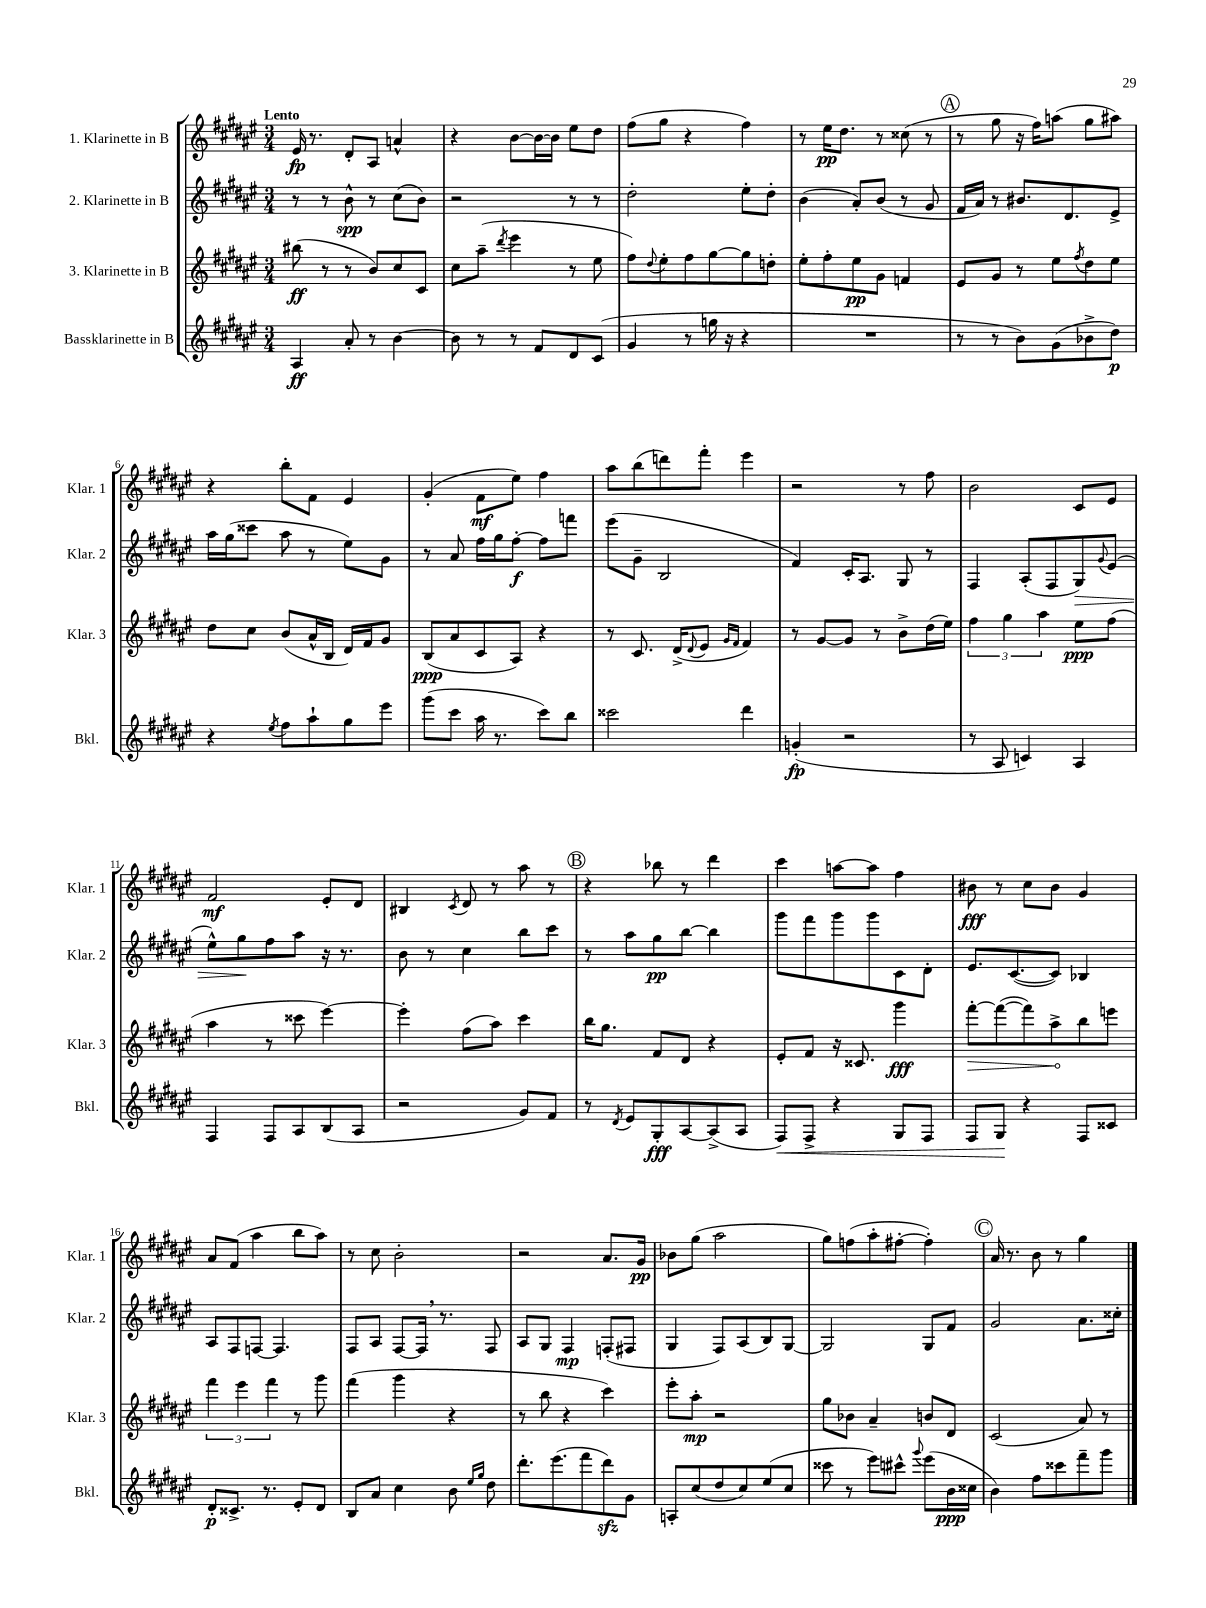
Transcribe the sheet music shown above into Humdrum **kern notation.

**kern	**dynam	**kern	**dynam	**kern	**dynam	**kern	**dynam
*part4	*part4	*part3	*part3	*part2	*part2	*part1	*part1
*staff4	*staff4	*staff3	*staff3	*staff2	*staff2	*staff1	*staff1
*I"Bassklarinette in B	*	*I"3. Klarinette in B	*	*I"2. Klarinette in B	*	*I"1. Klarinette in B	*
*I'Bkl.	*	*I'Klar. 3	*	*I'Klar. 2	*	*I'Klar. 1	*
*clefG2	*	*clefG2	*	*clefG2	*	*clefG2	*
*k[f#c#g#d#a#e#]	*	*k[f#c#g#d#a#e#]	*	*k[f#c#g#d#a#e#]	*	*k[f#c#g#d#a#e#]	*
*M3/4	*	*M3/4	*	*M3/4	*	*M3/4	*
=1	=1	=1	=1	=1	=1	=1	=1
!	!	!	!	!	!	!LO:TX:a:B:t=Lento	!
4A#/	ff	(8bb#X\	ff	8r	.	16e#/	fp
.	.	.	.	.	.	8.r	.
.	.	8r	.	8r	.	.	.
8a#'/	.	8r	.	8b^^\	spp	8d#'/L	.
8r	.	8b/L)	.	8r	.	8A#/J	.
[4b\	.	8cc#/	.	(8cc#\L	.	4an^^/	.
.	.	8c#/J	.	8b\J)	.	.	.
=2	=2	=2	=2	=2	=2	=2	=2
8b\]	.	8cc#\L	.	2r	.	4r	.
8r	.	(8aa#~\J	.	.	.	.	.
.	.	8qddd#/	.	.	.	.	.
8r	.	4eee#\	.	.	.	[8b\L	.
8f#/L	.	.	.	.	.	16b\L_	.
.	.	.	.	.	.	16b\JJ]	.
8d#/	.	8r	.	8r	.	8ee#\L	.
(8c#/J	.	8ee#\	.	8r	.	8dd#\J	.
=3	=3	=3	=3	=3	=3	=3	=3
4g#/	.	8ff#\L)	.	2dd#'\	.	(8ff#\L	.
.	.	8qqdd#/	.	.	.	.	.
.	.	8ee#'\	.	.	.	8gg#\J	.
8r	.	8ff#\	.	.	.	4r	.
16ggn\	.	[8gg#\	.	.	.	.	.
16r	.	.	.	.	.	.	.
4r	.	8gg#\]	.	8ee#'\L	.	4ff#\)	.
.	.	8ddn'\J	.	8dd#'\J	.	.	.
=4	=4	=4	=4	=4	=4	=4	=4
2.r	.	8ee#'\L	.	(4b\	.	8r	.
.	.	8ff#'\	.	.	.	16ee#\KL	pp
.	.	.	.	.	.	8.dd#\J	.
.	.	8ee#\	pp	8a#'/L)	.	.	.
.	.	8g#\J	.	(8b/J	.	8r	.
.	.	4fn/	.	8r	.	(8cc##X\	.
.	.	.	.	8g#/	.	8r	.
!!LO:REH:place=s1:t=A
=5	=5	=5	=5	=5	=5	=5	=5
8r	.	8e#/L	.	16f#/LL	.	8r	.
.	.	.	.	16a#/JJ)	.	.	.
8r	.	8g#/J	.	8r	.	8gg#\	.
8b\L)	.	8r	.	8.b#X/L	.	16r	.
.	.	.	.	.	.	16ff#\KL)	.
(8g#\	.	8ee#\L	.	.	.	(8aan\J	.
.	.	.	.	8.d#/	.	.	.
.	.	8qff#/	.	.	.	.	.
8b-X^\	.	8dd#\	.	.	.	8gg#\L	.
8dd#\J)	p	8ee#\J	.	8e#^/J	.	8aa#X\J)	.
!!LO:LB:g=z
=6	=6	=6	=6	=6	=6	=6	=6
4r	.	8dd#\L	.	16aa#\LL	.	4r	.
.	.	.	.	(16gg#\J	.	.	.
.	.	8cc#\J	.	8ccc##X\J	.	.	.
8qee#/	.	.	.	.	.	.	.
8ff#\L	.	(8b/L	.	8aa#\	.	8bb'\L	.
8aa#`\	.	16a#^^/L	.	8r	.	8f#\J	.
.	.	16B/JJ	.	.	.	.	.
8gg#\	.	16d#/LL)	.	8ee#\L)	.	4e#/	.
.	.	16f#/J	.	.	.	.	.
8eee#\J	.	8g#/J	.	8g#\J	.	.	.
=7	=7	=7	=7	=7	=7	=7	=7
(8ggg#\L	.	(8B/L	ppp	8r	.	(4g#'/	.
8ccc#\J	.	8a#/	.	8a#/	.	.	.
16aa#\	.	8c#/	.	16ff#\LL	.	8f#\L	mf
8.r	.	.	.	16gg#\J	.	.	.
.	.	8A#/J)	.	[8ff#'\J	f	8ee#\J)	.
8ccc#\L)	.	4r	.	8ff#\L]	.	4ff#\	.
8bb\J	.	.	.	8fffn\J	.	.	.
=8	=8	=8	=8	=8	=8	=8	=8
2ccc##X\	.	8r	.	(8eee#\L	.	8aa#\L	.
.	.	8.c#/	.	8g#~\J	.	(8bb\	.
.	.	.	.	2B/	.	8dddn\)	.
.	.	(16d#^/KL	.	.	.	.	.
.	.	8qqd#/	.	.	.	.	.
.	.	8e#/J	.	.	.	8fff#'\J	.
.	.	16qqg#/LL	.	.	.	.	.
.	.	16qqf#/JJ	.	.	.	.	.
4ddd#\	.	4f#/)	.	.	.	4eee#\	.
=9	=9	=9	=9	=9	=9	=9	=9
(4gn'/	fp	8r	.	4f#/)	.	2r	.
.	.	[8g#/L	.	.	.	.	.
2r	.	8g#/J]	.	16c#'/KL	.	.	.
.	.	.	.	8.A#/J	.	.	.
.	.	8r	.	.	.	.	.
.	.	8b^\L	.	8G#/	.	8r	.
.	.	(16dd#\L	.	8r	.	8ff#\	.
.	.	16ee#\JJ)	.	.	.	.	.
=10	=10	=10	=10	=10	=10	=10	=10
8r	.	6ff#\	.	4F#/	.	2b\	.
8A#/	.	.	.	.	.	.	.
.	.	6gg#\	.	.	.	.	.
4cn/)	.	.	.	(8A#'/L	.	.	.
.	.	6aa#\	.	.	.	.	.
.	.	.	.	8F#/	.	.	.
!	!	!	!	!	!LO:HP:b	!	!
4A#/	.	8ee#\L	ppp	8G#/)	>	8c#/L	.
.	.	.	.	8qqg#/	.	.	.
.	.	(8ff#\J	.	(8e#/J	.	8e#/J	.
!!LO:LB:g=z
=11	=11	=11	=11	=11	=11	=11	=11
4F#/	.	4aa#\	.	8ee#^^\L)	.	2f#/	mf
.	.	.	.	8gg#\	.	.	.
8F#/L	.	8r	.	8ff#\	]	.	.
8A#/	.	8ccc##X\	.	8aa#\J	.	.	.
(8B/	.	[4eee#\)	.	16r	.	8e#'/L	.
.	.	.	.	8.r	.	.	.
8A#/J	.	.	.	.	.	8d#/J	.
=12	=12	=12	=12	=12	=12	=12	=12
2r	.	4eee#'\]	.	8b\	.	4B#X/	.
.	.	.	.	8r	.	.	.
.	.	.	.	.	.	8qc#/	.
.	.	(8ff#\L	.	4cc#\	.	8d#/	.
.	.	8aa#\J)	.	.	.	8r	.
8g#/L)	.	4ccc#\	.	8bb\L	.	8aa#\	.
8f#/J	.	.	.	8ccc#\J	.	8r	.
!!LO:REH:place=s1:t=B
=13	=13	=13	=13	=13	=13	=13	=13
8r	.	16bb\KL	.	8r	.	4r	.
.	.	8.gg#\J	.	.	.	.	.
8qd#/	.	.	.	.	.	.	.
8e#/L	.	.	.	8aa#\L	.	.	.
8G#'/	fff	8f#/L	.	8gg#\	pp	8bb-X\	.
[8A#/	.	8d#/J	.	[8bb\J	.	8r	.
(8A#^/]	.	4r	.	4bb\]	.	4ddd#\	.
8A#/J	.	.	.	.	.	.	.
=14	=14	=14	=14	=14	=14	=14	=14
!	!LO:HP:b	!	!	!	!	!	!
8F#/L)	<	8e#'/L	.	8ggg#\L	.	4ccc#\	.
8F#^/J	.	8f#/J	.	8fff#\	.	.	.
4r	.	16r	.	8ggg#\	.	[8aan\L	.
.	.	8.c##X/	.	.	.	.	.
.	.	.	.	8ggg#\	.	8aa\J]	.
8G#/L	.	4ggg#\	fff	8c#\	.	4ff#\	.
8F#/J	.	.	.	8d#'\J	.	.	.
=15	=15	=15	=15	=15	=15	=15	=15
!	!	!	!LO:HP:b	!	!	!	!
8F#/L	.	[8fff#'\L	>	8.e#/L	.	8b#X\	fff
8G#/J	.	(8fff#\_	.	.	.	8r	.
.	.	.	.	([8.c#/	.	.	.
4r	[	8fff#\])	.	.	.	8cc#\L	.
.	.	8aa#^\	.	8c#/J])	.	8b#\J	.
8F#/L	.	8bb\	]	4B-X/	.	4g#/	.
8c##X/J	.	8eeen\J	.	.	.	.	.
!!LO:LB:g=z
=16	=16	=16	=16	=16	=16	=16	=16
8d#'/L	p	6fff#\	.	8A#/L	.	8a#/L	.
8.c##X^/J	.	.	.	8F#/	.	(8f#/J	.
.	.	6eee#\	.	.	.	.	.
.	.	.	.	[8Fn/J	.	4aa#\	.
8.r	.	.	.	.	.	.	.
.	.	6fff#\	.	.	.	.	.
.	.	.	.	4.F/]	.	.	.
8e#'/L	.	8r	.	.	.	8bb\L	.
8d#/J	.	8ggg#\	.	.	.	8aa#\J)	.
=17	=17	=17	=17	=17	=17	=17	=17
8B/L	.	(4fff#\	.	8F#/L	.	8r	.
8a#/J	.	.	.	8A#/J	.	8cc#\	.
4cc#\	.	4ggg#\	.	[8F#/L	.	2b'\	.
.	.	.	.	16F#,/Jk]	.	.	.
.	.	.	.	8.r	.	.	.
8b\	.	4r	.	.	.	.	.
16qqee#/LL	.	.	.	.	.	.	.
16qqgg#/JJ	.	.	.	.	.	.	.
8dd#\	.	.	.	8F#/	.	.	.
=18	=18	=18	=18	=18	=18	=18	=18
8.ddd#'\L	.	8r	.	8A#/L	.	2r	.
.	.	8bb\	.	8G#/J	.	.	.
(8.eee#\	.	.	.	.	.	.	.
.	.	4r	.	4F#/	mp	.	.
8fff#\	.	.	.	.	.	.	.
8ddd#zz\)	.	4ccc#\)	.	(8Fn'/L	.	8.a#/L	.
8g#\J	.	.	.	8F#X/J	.	.	.
.	.	.	.	.	.	16g#/Jk	pp
=19	=19	=19	=19	=19	=19	=19	=19
8An'/L	.	8eee#'\L	.	4G#/	.	8b-X\L	.
(8cc#/	.	8aa#'\J	mp	.	.	(8gg#\J	.
8dd#/	.	2r	.	8F#/L)	.	2aa#\	.
8cc#/)	.	.	.	(8A#/	.	.	.
(8ee#/	.	.	.	8B/)	.	.	.
8cc#/J	.	.	.	[8G#/J	.	.	.
=20	=20	=20	=20	=20	=20	=20	=20
8ccc##X\	.	8gg#\L	.	2G#/]	.	8gg#\L)	.
8r	.	8b-X\J	.	.	.	(8ffn\	.
8eee#\L)	.	4a#~/	.	.	.	8aa#'\	.
8ccc#X^^\J	.	.	.	.	.	[8ff#X'\J	.
8qqggg#/	.	.	.	.	.	.	.
(8eee#\L	.	8bn/L	.	8G#/L	.	4ff#'\])	.
16b\L	ppp	8d#/J	.	8f#/J	.	.	.
16cc##X\JJ	.	.	.	.	.	.	.
!!LO:REH:place=s1:t=C
=21	=21	=21	=21	=21	=21	=21	=21
4b\)	.	(2c#/	.	2g#/	.	16a#/	.
.	.	.	.	.	.	8.r	.
8ff#\L	.	.	.	.	.	8b\	.
8ccc##X\	.	.	.	.	.	8r	.
8fff#~\	.	8a#/)	.	8.a#\L	.	4gg#\	.
8ggg#\J	.	8r	.	.	.	.	.
.	.	.	.	16cc##X'\Jk	.	.	.
==	==	==	==	==	==	==	==
*-	*-	*-	*-	*-	*-	*-	*-
